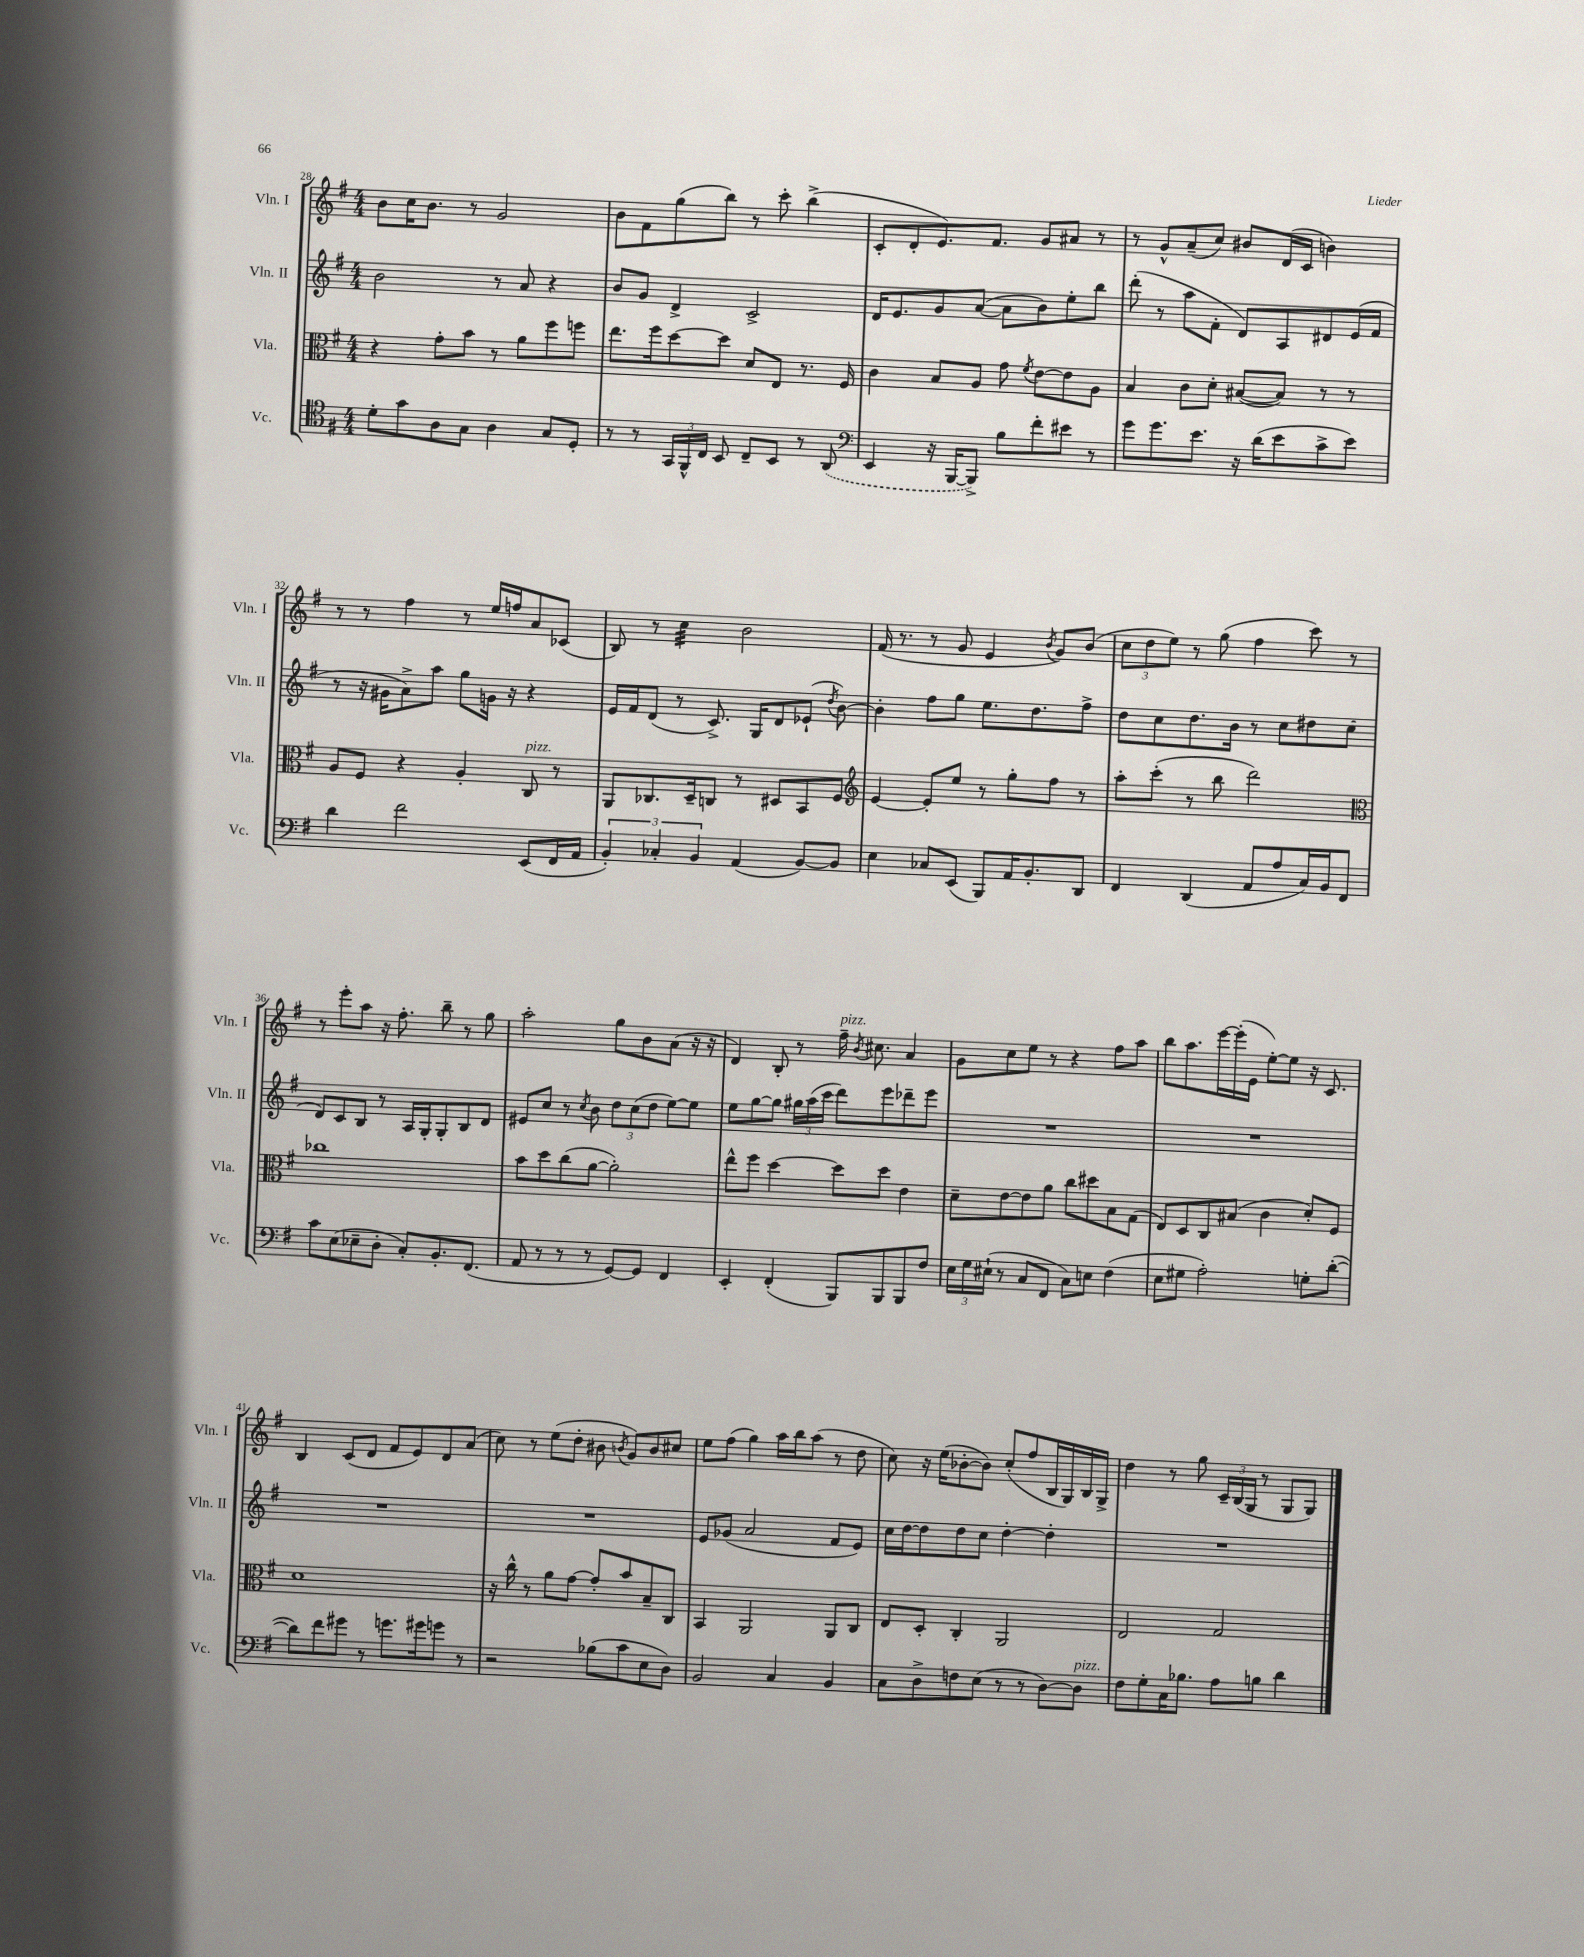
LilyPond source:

<<
\new StaffGroup <<
\new Staff = "s0" \with { instrumentName = "Vln. I" shortInstrumentName = "Vln. I" } {
    \clef treble \key g \major \numericTimeSignature \time 4/4
    \autoBeamOff b'8[ c''16 b'8.] r8 g'2 |
    b'8[ fis'8 g''8( b''8]) r8 c'''8-. b''4->( |
    c'8[-. d'8-. e'8.) fis'8.] g'8[ ais'8] r8 |
    r8 g'8[-^ a'8--( c''8]) bis'8[ d'16( c'16] b'4) |
    r8 r8 fis''4 r8 e''16[ f''16 a'8 ces'8]( |
    b8) r8 c''4:32 b'2 |
    fis'16( r8. r8 g'8 e'4 \acciaccatura { b'8 } g'8[) b'8]( |
    \tuplet 3/2 { c''8[ d''8 e''8]) } r8 g''8( fis''4 c'''8) r8 |
    r8 e'''8[-. a''8] r16 fis''8.-. b''8-- r8 g''8 |
    a''2-. g''8[ b'8 a'8]( r16 r16 |
    d'4) b8-. r8 fis''16--^\markup { \italic "pizz." } \acciaccatura { b'8 } cis''8. a'4 |
    g'8[ c''8 e''8] r8 r4 fis''8[ a''8] |
    b''8[ a''8. e'''16~ e'''16-.( e'16] e''8[~-.) e''8] r16 c'8. |
    b4 c'8[( d'8] fis'8[ e'8) d'8 a'8]( |
    c''8) r8 e''8[( d''8]-. bis'8 \acciaccatura { b'8 } g'8[) b'8 cis''8] |
    e''8[ fis''8]( g''4) a''16[ b''16 a''8]( r8 d''8 |
    c''8) r16 e''16[( bes'8~-. bes'8]) c''8[-.( fis''8 b16 g16) b16 g16]-> |
    d''4 r8 g''8 \tuplet 3/2 { c'16[-- b16( g16] } r8 g8[ g8]) \bar "|." |
}
\new Staff = "s1" \with { instrumentName = "Vln. II" shortInstrumentName = "Vln. II" } {
    \clef treble \key g \major \numericTimeSignature \time 4/4
    \autoBeamOff b'2 r8 a'8 r4 |
    b'8[ g'8] d'4-> c'2-> |
    d'16[ e'8. g'8 a'8]~( a'8[ b'8) e''8-. b''8] |
    d'''8-.( r8 a''8[ fis'8]-. d'8[) a8 dis'8 e'16( fis'16] |
    r8 r16 gis'16[ a'8->) a''8] g''8[ g'16] r16 r4 |
    e'16[ fis'16 d'8]( r8 c'8.->) g16[ d'8 ees'8]-!( \acciaccatura { d''8 } b'8~) |
    b'4-. fis''8[ g''8] e''8.[ d''8. fis''8]-> |
    d''8[ c''8 d''8. b'16] r8 c''8[ dis''8 c''8]( |
    d'8[) c'8 b8] r8 a16[ g16-. g8-. b8 d'8] |
    eis'8[ c''8] r8 \acciaccatura { c''8 } b'8 \tuplet 3/2 { d''8[ c''8( d''8] } e''8[~) e''8] |
    e''8[ g''8~ g''8] \tuplet 3/2 { gis''16[ a''16( c'''16] } d'''8[) e'''8 des'''8-- e'''8] |
    R1 |
    R1 |
    R1 |
    R1 |
    e'8[ ges'8]( a'2 fis'8[ e'8]) |
    c''16[ d''16~ d''8 d''8 c''8] d''4~-. d''4-. |
    R1 \bar "|." |
}
\new Staff = "s2" \with { instrumentName = "Vla." shortInstrumentName = "Vla." } {
    \clef alto \key g \major \numericTimeSignature \time 4/4
    \autoBeamOff r4 g'8[-. b'8] r8 a'8[ fis''8 f''8] |
    e''8.[ fis''16 d''8~ d''8] d'8[ e8] r8. fis16 |
    c'4 b8[ a8] g'8 \acciaccatura { fis'8 } e'8[~ e'8 a8] |
    b4 c'8[ d'8]-. bis8[~( bis8]) r8 r8 |
    a8[ fis8] r4 a4-. c8^\markup { \italic "pizz." } r8 |
    a,8[ ces8. d16-- c8] r8 dis8[ b,8 fis8] |
    \clef treble e'4~ e'8[-. e''8] r8 g''8[-. fis''8] r8 |
    a''8[-. c'''8]-.( r8 b''8 d'''2) |
    \clef alto ces''1 |
    b'8[ d''8 c''8( a'8]~ a'2-.) |
    e''8[-^ fis''8] d''4~ d''8[ d''8] e'4 |
    d'8[-- e'8~ e'8 a'8] c''8[ dis''8 b8 g8]( |
    e8[) d8 c8 bis8]( c'4 d'8[-.) fis8] |
    d'1 |
    r16 c''16-^ r8 a'8[ g'8]~ g'8[-. b'8 b8-- c8] |
    b,4 a,2 a,8[ c8] |
    e8[ d8]-. c4-. a,2 |
    e2 g2 \bar "|." |
}
\new Staff = "s3" \with { instrumentName = "Vc." shortInstrumentName = "Vc." } {
    \clef tenor \key g \major \numericTimeSignature \time 4/4
    \autoBeamOff d'8[-. g'8 a8 g8] a4 g8[ d8]-. |
    r8 r8 \tuplet 3/2 { g,16[ fis,16-^ c16] } b,8 c8[-- b,8] r8 \once \slurDashed a,8( |
    \clef bass e,4 r16 b,,16[~ b,,8]->) b8[ fis'8-. eis'8] r8 |
    g'8[ g'8. e'8.] r16 d'16[( e'8 c'8-> e'8]) |
    d'4 fis'2 e,8[( fis,16 a,16] |
    \tuplet 3/2 { b,4-.) ces4-. b,4 } a,4( b,8[~) b,8] |
    e4 ces8[ e,8]( b,,8[) a,16 b,8.-. d,8] |
    fis,4 d,4( a,8[ a8 c16) b,16 fis,8] |
    c'8[ e8( ees8-- d8]-. c8[-.) b,8.-. fis,8.]( |
    a,8 r8 r8 r8 g,8[~) g,8] fis,4 |
    e,4-. fis,4-.( b,,8[) b,,8 b,,8 fis8] |
    \tuplet 3/2 { e16[ g16 eis16]-!( } r8 c8[ fis,8] c8[) e8] fis4( |
    e8[ gis8] a2-.) g8[-. d'8]~-.( |
    d'8[) fis'8 gis'8] r8 g'8.[ gis'16 g'8] r8 |
    r2 bes8[( c'8 e8 d8]) |
    b,2 c4 b,4 |
    c8[ d8-> f8 e8]( r8 r8 d8[~) d8]^\markup { \italic "pizz." } |
    fis8[ g8-. c16 bes8.] a8[ b8] d'4 \bar "|." |
}
>>
>>
\layout { \context { \Score currentBarNumber = #28 } }
